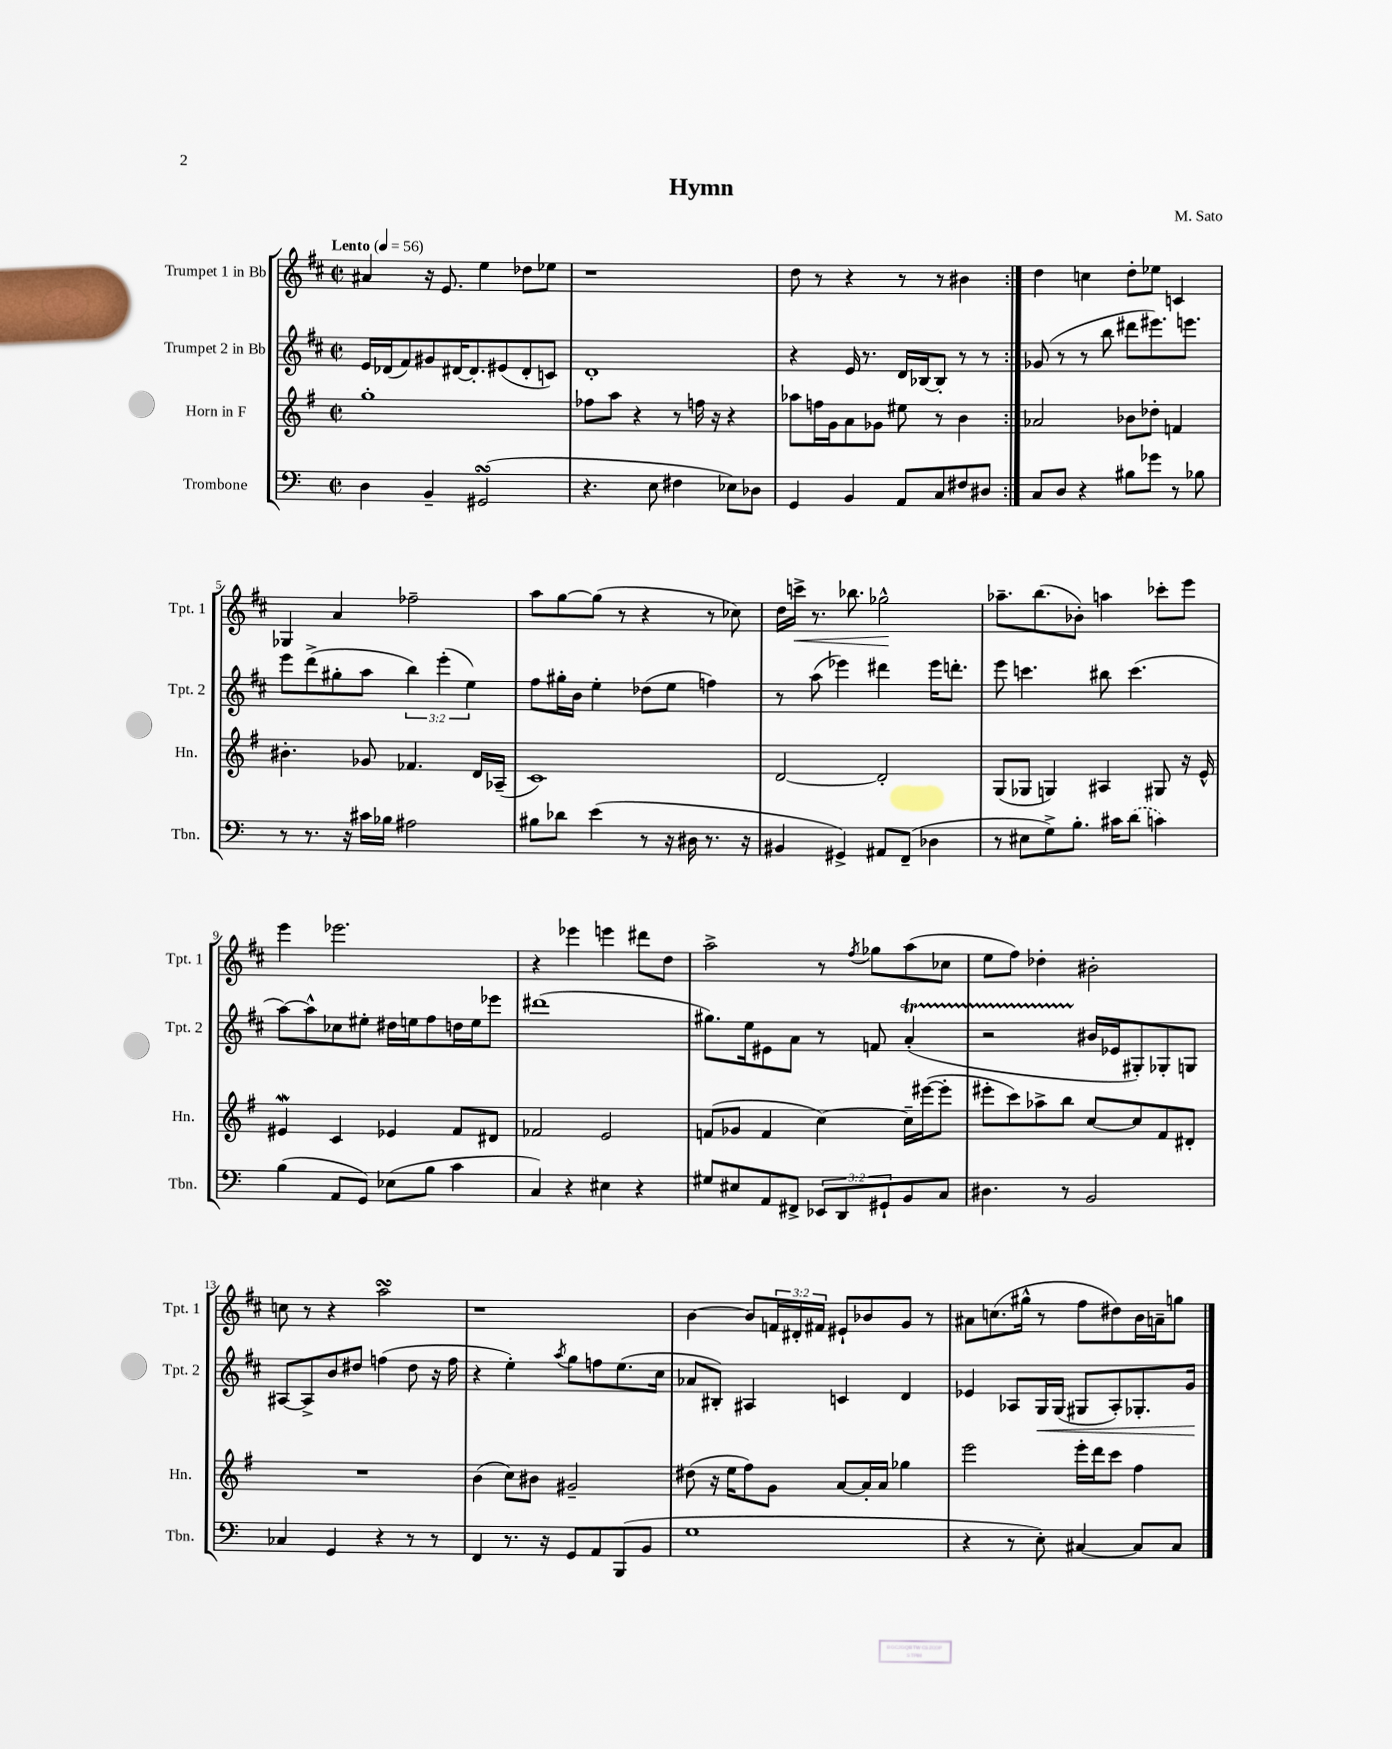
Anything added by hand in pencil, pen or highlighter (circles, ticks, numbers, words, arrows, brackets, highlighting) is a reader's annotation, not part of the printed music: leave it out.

**kern	**kern	**kern	**kern
*staff4	*staff3	*staff2	*staff1
*clefF4	*clefG2	*clefG2	*clefG2
*k[]	*k[f#]	*k[f#c#]	*k[f#c#]
*M2/2	*M2/2	*M2/2	*M2/2
*met(c|)	*met(c|)	*met(c|)	*met(c|)
*MM56	*MM56	*MM56	*MM56
4D\	1gg'	16e/LL	4a#/
.	.	(16d-/J	.
.	.	8f#/)	.
4BB~/	.	8g#/	16r
.	.	.	8.e/
.	.	[16d#/K	.
.	.	8.d#'/]	.
(2GG#/	.	.	4ee\
.	.	(8e#/	.
.	.	8d#'/	8dd-\L
.	.	8c/J)	8ee-\J
=	=	=	=
4.r	8ff-\L	1d'	1r
.	8aa\J	.	.
.	4r	.	.
8E\	.	.	.
4F#\	8r	.	.
.	16ff\	.	.
.	16r	.	.
8E-\L)	4r	.	.
8D-\J	.	.	.
=	=	=	=
4GG/	8aa-\L	4r	8dd\
.	16ff\L	.	8r
.	16g\J	.	.
4BB/	8a\	16e/	4r
.	.	8.r	.
.	8g-\J	.	.
8AA/L	8ee#\	16d/LL	8r
.	.	[16B-/J	.
8C/	8r	8B-'/]J	8r
8F#/	4b\	8r	4b#\
8D#/J	.	8r	.
=:|!	=:|!	=:|!	=:|!
8C/L	2a-/	(8g-/	4dd\
8D/J	.	8r	.
4r	.	8r	4cc\
.	.	8bb\	.
8B#\L	8b-\L	8ddd#\L	8dd'\L
8g-\J	8dd-'\J	8.eee#\)	8ee-\J
8r	4f/	.	4c/
.	.	8.eee\J	.
8B-\	.	.	.
=	=	=	=
8r	4.b#'\	8eee\L	4G-/
8.r	.	(8ddd^\	.
.	.	8gg#'\	4a/
16r	.	.	.
16c#\LL	8g-/	8aa\J	.
16B-\JJ	.	.	.
2A#\	4.f-/	6bb\)	2ff-~\
.	.	(6eee'\	.
.	.	6ee\)	.
.	16d/LL	.	.
.	(16A-~/JJ	.	.
=	=	=	=
8B#\L	1c)	8ff#\L	8aa\L
8d-\J	.	16gg#'\L	[8gg\
.	.	16b\JJ	.
(4e\	.	4ee'\	(8gg\]J
.	.	.	8r
8r	.	(8dd-\L	4r
16r	.	8ee\J	.
16D#\	.	.	.
8.r	.	4ff\)	8r
.	.	.	8cc-\)
16r	.	.	.
=	=	=	=
4BB#/	[2d/	8r	16dd\LL
.	.	.	16ccc^\JJ
.	.	(8aa\	8.r
4GG#^/)	.	4eee-\)	.
.	.	.	8.bb-\
8AA#/L	2d'/]	4ddd#\	2gg-^^\
(8FF~/J	.	.	.
4D-\	.	16eee-\LK	.
.	.	8.ddd'\J	.
=	=	=	=
8r	(8G/L	8eee\	8.aa-~\L
8E#\L	8G-/J	4.ccc\	.
.	.	.	(8.bb\
8G^\)	4G/)	.	.
8.B'\J	.	.	8b-'\J)
.	4A#/	8bb#\	4aa\
16c#\LK	.	.	.
(8d\J	.	(4.ccc\	.
4c\)	8G#/	.	8ccc-'\L
.	16r	.	8eee\J
.	16e^^/	.	.
=	=	=	=
(4B\	4e#/	[8aa\L)	4eee\
.	.	8aa^^\]	.
8AA/L	4c/	8cc-\	2.eee-\
8GG/J)	.	8ee#'\J	.
(8E-\L	4e-/	16dd#\LL	.
.	.	16ee\J	.
8B\J	.	8ff#\	.
4c\	8f#/L	16dd\L	.
.	.	16ee\J	.
.	8d#/J	8eee-\J	.
=	=	=	=
4C/)	2f-/	(1ddd#	4r
4r	.	.	4eee-\
4E#\	2e/	.	4eee\
4r	.	.	8ddd#\L
.	.	.	8dd\J
=	=	=	=
8G#/L	(8f/L	8.gg#\L)	2aa^\
8E#/	8g-/J	.	.
.	.	16ee\k	.
8AA/	4f/	8e#\	.
8FF#^/J	.	8a\J	.
12EE-/L	[4cc\)	8r	8r
12DD/	.	.	.
.	.	.	8qff#/
.	.	8f/	8gg-\L
12GG#`/	.	.	.
8BB/	16cc~\]LL	(4a'/	(8aa\
.	([16eee#\J	.	.
8C/J	8eee#'\]J	.	8cc-\J
=	=	=	=
4.D#\	8eee#'\L	2r	8ee\L
.	8ccc\)	.	8ff#\J)
.	8aa-^\	.	4dd-'\
8r	8bb\J	.	.
2BB/	[8cc/L	16b#/LL	2b#'\
.	.	16e-/J	.
.	8cc/]	8G#'/)	.
.	8f#/	8G-'/	.
.	8d#'/J	8G/J	.
=	=	=	=
4C-/	1r	[8A#/L	8cc\
.	.	8A#^/]	8r
4GG/	.	8b/	4r
.	.	8dd#/J	.
4r	.	(4ff\	2aa\
8r	.	8dd#\	.
8r	.	16r	.
.	.	16ff\	.
=	=	=	=
4FF/	(4b\	4r	1r
8.r	8cc\L)	4ee'\)	.
.	8b#\J	.	.
16r	.	.	.
.	.	8qaa/	.
8GG/L	2g#~/	8gg\L	.
8AA/	.	8ff\	.
(8BBB/	.	(8.ee\	.
8BB/J	.	.	.
.	.	16cc#\Jk	.
=	=	=	=
1G	(8dd#\	8a-/L	[4b\
.	16r	8B#'/J)	.
.	16ee\LK	.	.
.	8ff#\)	4A#/	8b/]L
.	8g\J	.	24f/L
.	.	.	24d#'/
.	.	.	24f#/JJ
.	[8a/L	4c/	8e#`/L
.	16a'/]L	.	8b-/
.	16a/JJ	.	.
.	4gg-\	4d/	8g/J
.	.	.	8r
=	=	=	=
4r	2eee\	4e-/	8a#\L
.	.	.	(8.cc\
8r	.	8A-/L	.
.	.	.	16gg#^^\Jk
8E'\)	.	16G/L	8r
.	.	(16G/JJ	.
[4C#/	16eee'\LL	8G#/L	8ff#\L
.	16ddd\J	.	.
.	8ccc\J	8A-'/)	8dd#\)
8C#/]L	4ff#\	8.G-'/	16b\L
.	.	.	16a~\J
8C#/J	.	.	8gg\J
.	.	16g/Jk	.
==	==	==	==
*-	*-	*-	*-
